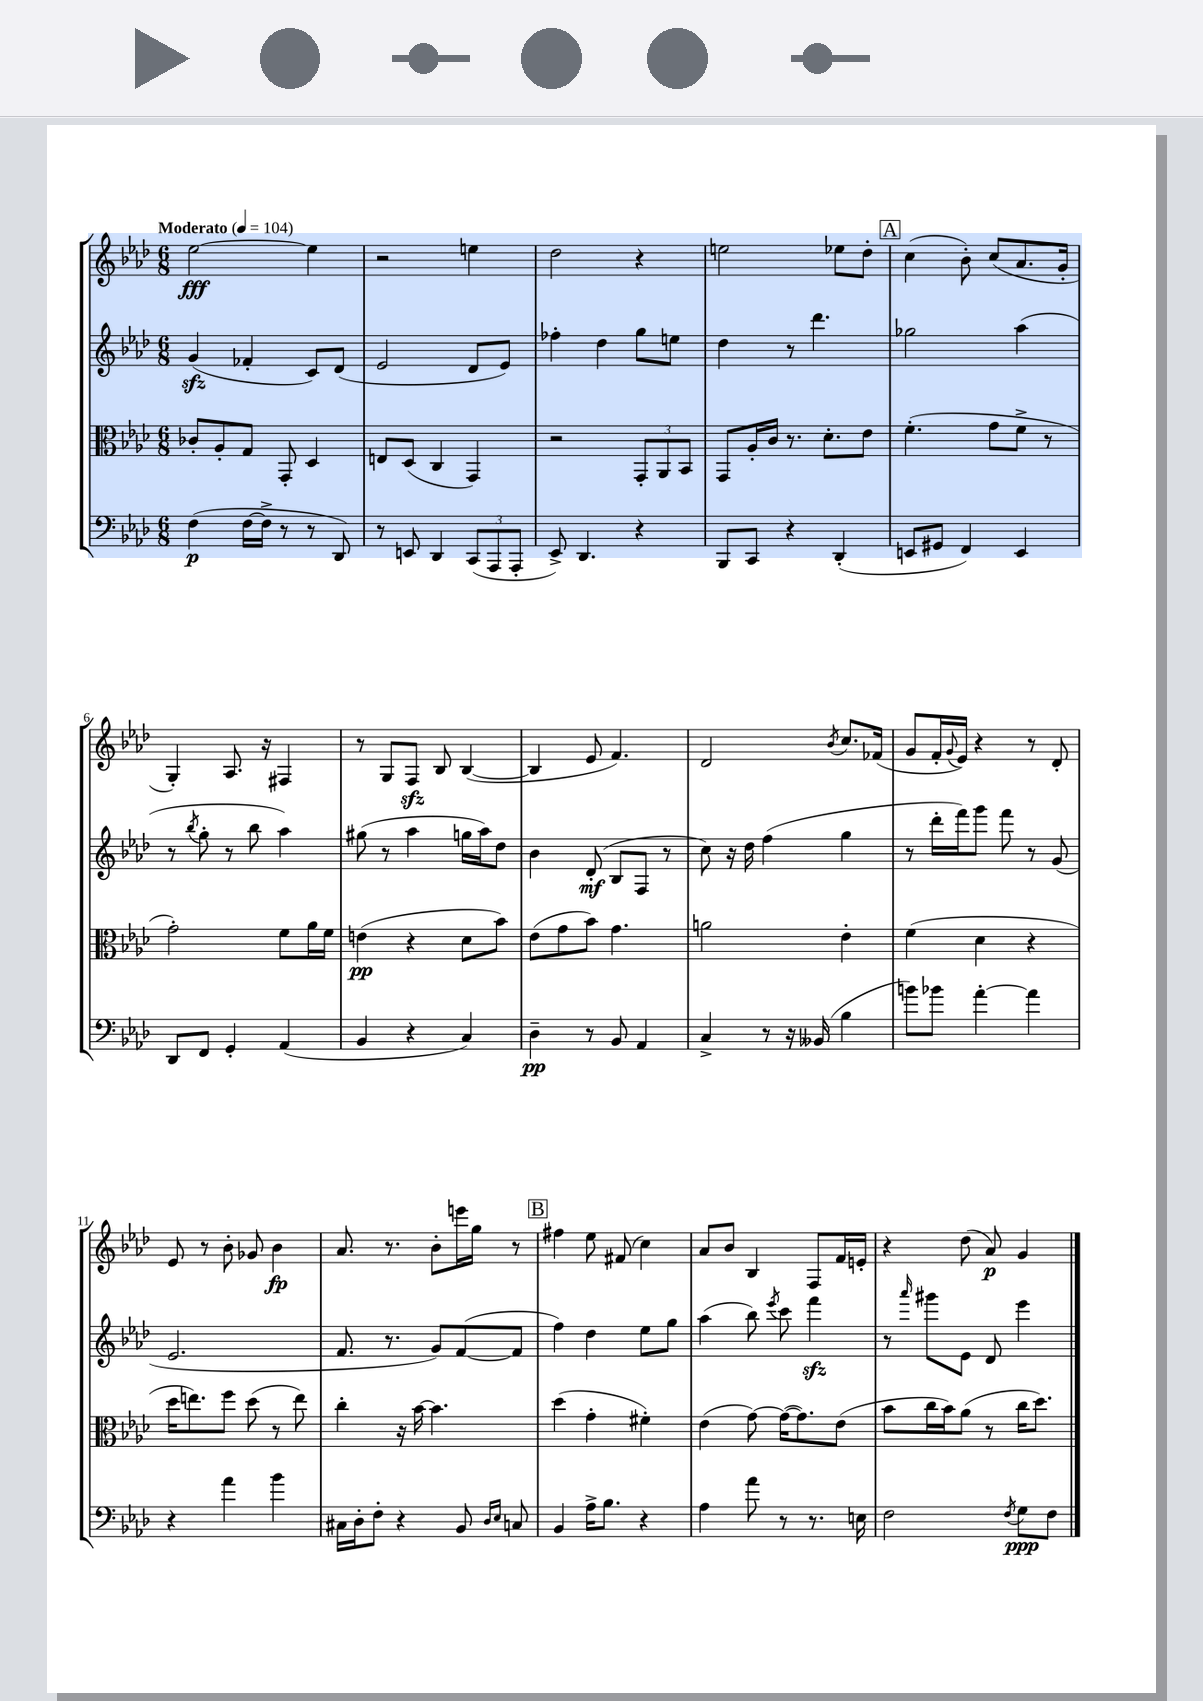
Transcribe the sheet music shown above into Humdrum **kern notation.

**kern	**kern	**kern	**kern
*staff4	*staff3	*staff2	*staff1
*clefF4	*clefC3	*clefG2	*clefG2
*k[b-e-a-d-]	*k[b-e-a-d-]	*k[b-e-a-d-]	*k[b-e-a-d-]
*M6/8	*M6/8	*M6/8	*M6/8
*MM104	*MM104	*MM104	*MM104
(4F\	8c-'/L	(4g/	[2ee-\
.	8A-'/	.	.
[16F\LL	8G/J	4f-'/	.
16F^\]JJ	.	.	.
8r	8GG'/	.	.
8r	4D-/	8c/L)	4ee-\]
8DD-/)	.	(8d-/J	.
=	=	=	=
8r	8E/L	2e-/	2r
8EE/	(8D-/J	.	.
4DD-/	4C/	.	.
(12CC/L	4GG/)	8d-/L	4ee\
12AAA-/	.	.	.
.	.	8e-/J)	.
12AAA-'/J	.	.	.
=	=	=	=
8EE-^/)	2r	4ff-'\	2dd-\
4.DD-/	.	.	.
.	.	4dd-\	.
4r	12GG'/L	8gg\L	4r
.	12AA-/	.	.
.	.	8ee\J	.
.	12BB-/J	.	.
=	=	=	=
8BBB-/L	8GG/L	4dd-\	2ee\
8CC/J	16A-'/L	.	.
.	16c/JJ	.	.
4r	8.r	8r	.
.	.	4.ddd-\	.
.	8.d-'\L	.	.
(4DD-'/	.	.	8ee-\L
.	8e-\J	.	8dd-'\J
=	=	=	=
8EE/L	(4.f'\	2gg-\	(4cc\
8GG#/J	.	.	.
4FF/)	.	.	8b-'\)
.	8g\L	.	(8cc/L
4EE/	8f^\J	(4aa-\	8.a-/
.	8r	.	.
.	.	.	16g'/Jk
=	=	=	=
8DD-/L	2g'\)	8r	4G'/)
.	.	8qbb-/	.
8FF/J	.	8gg'\	.
4GG'/	.	8r	8.A-/
.	.	8bb-\	.
.	.	.	16r
(4AA-/	8f\L	4aa-\)	4F#/
.	16a-\L	.	.
.	16f\JJ	.	.
=	=	=	=
4BB-/	(4e\	(8gg#\	8r
.	.	8r	8G/L
4r	4r	4aa-\	8F/J
.	.	.	8B-/
4C/)	8d-\L	16gg\LL	([4B-/
.	.	16aa-\J)	.
.	8b-\J)	8dd-\J	.
=	=	=	=
4D-~\	(8e-\L	4b-\	4B-/]
.	8g\	.	.
8r	8b-\J)	(8d-'/	8e-/
8BB-/	4.g\	8B-/L	4.f/)
4AA-/	.	8F/J	.
.	.	8r	.
=	=	=	=
4C^/	2a\	8cc\)	2d-/
.	.	16r	.
.	.	16dd-\	.
8r	.	(4ff\	.
16r	.	.	.
(16BB--/	.	.	.
.	.	.	8qb-/
4B-\	4e-'\	4gg\	8.cc/L
.	.	.	(16f-/Jk
=	=	=	=
8b\L)	(4f\	8r	8g/L
8b-\J	.	16ddd-'\LL	16f'/L
.	.	.	8qqg/
.	.	16fff\J)	16e-/JJ)
[4a-'\	4d-\	8ggg\J	4r
.	.	8fff\	.
4a-\]	4r	8r	8r
.	.	(8g/	8d-'/
=	=	=	=
4r	16dd-\LK	2.e-/	8e-/
.	8.ee\)	.	.
.	.	.	8r
4a-\	8ff\J	.	8b-'\
.	(8dd-\	.	8g-/
4b-\	8r	.	4b-\
.	8ee\)	.	.
=	=	=	=
16C#\LL	4cc'\	8.f/	8.a-/
16D-'\J	.	.	.
8F'\J	.	.	.
.	.	8.r	8.r
4r	16r	.	.
.	[16b-\	.	.
.	4.b-\]	8g/L)	8b-'\L
8BB-/	.	([8f/	16eee\L
.	.	.	16gg\JJ
16qqD-/LL	.	.	.
16qqE-/JJ	.	.	.
8C/	.	8f/]J	8r
=	=	=	=
4BB-/	(4dd-\	4ff\)	4ff#\
16A-^\LK	4g'\	4dd-\	8ee-\
8.B-\J	.	.	.
.	.	.	(8f#/
4r	4f#'\)	8ee-\L	4cc\)
.	.	8gg\J	.
=	=	=	=
4A-\	(4e-\	(4aa-\	8a-/L
.	.	.	8b-/J
8a-\	[8g\)	8bb-\)	4B-/
.	.	8qeee-/	.
8r	(16g\_LK	8ccc\	.
.	8.g\])	.	.
8.r	.	4fff\	8F/L
.	(8e-\J	.	16f/L
16E\	.	.	16e'/JJ
=	=	=	=
2F\	8b-\L	8r	4r
.	.	16qqaaa-/	.
.	16cc\L	8ggg#\L	.
.	16b-\J)	.	.
.	(8a-\J	8e-\J	(8dd-\
.	8r	8d-/	8a-/)
8qF/	.	.	.
8G\L	16cc\LK	4eee-\	4g/
.	8.dd-\J)	.	.
8F\J	.	.	.
==	==	==	==
*-	*-	*-	*-
